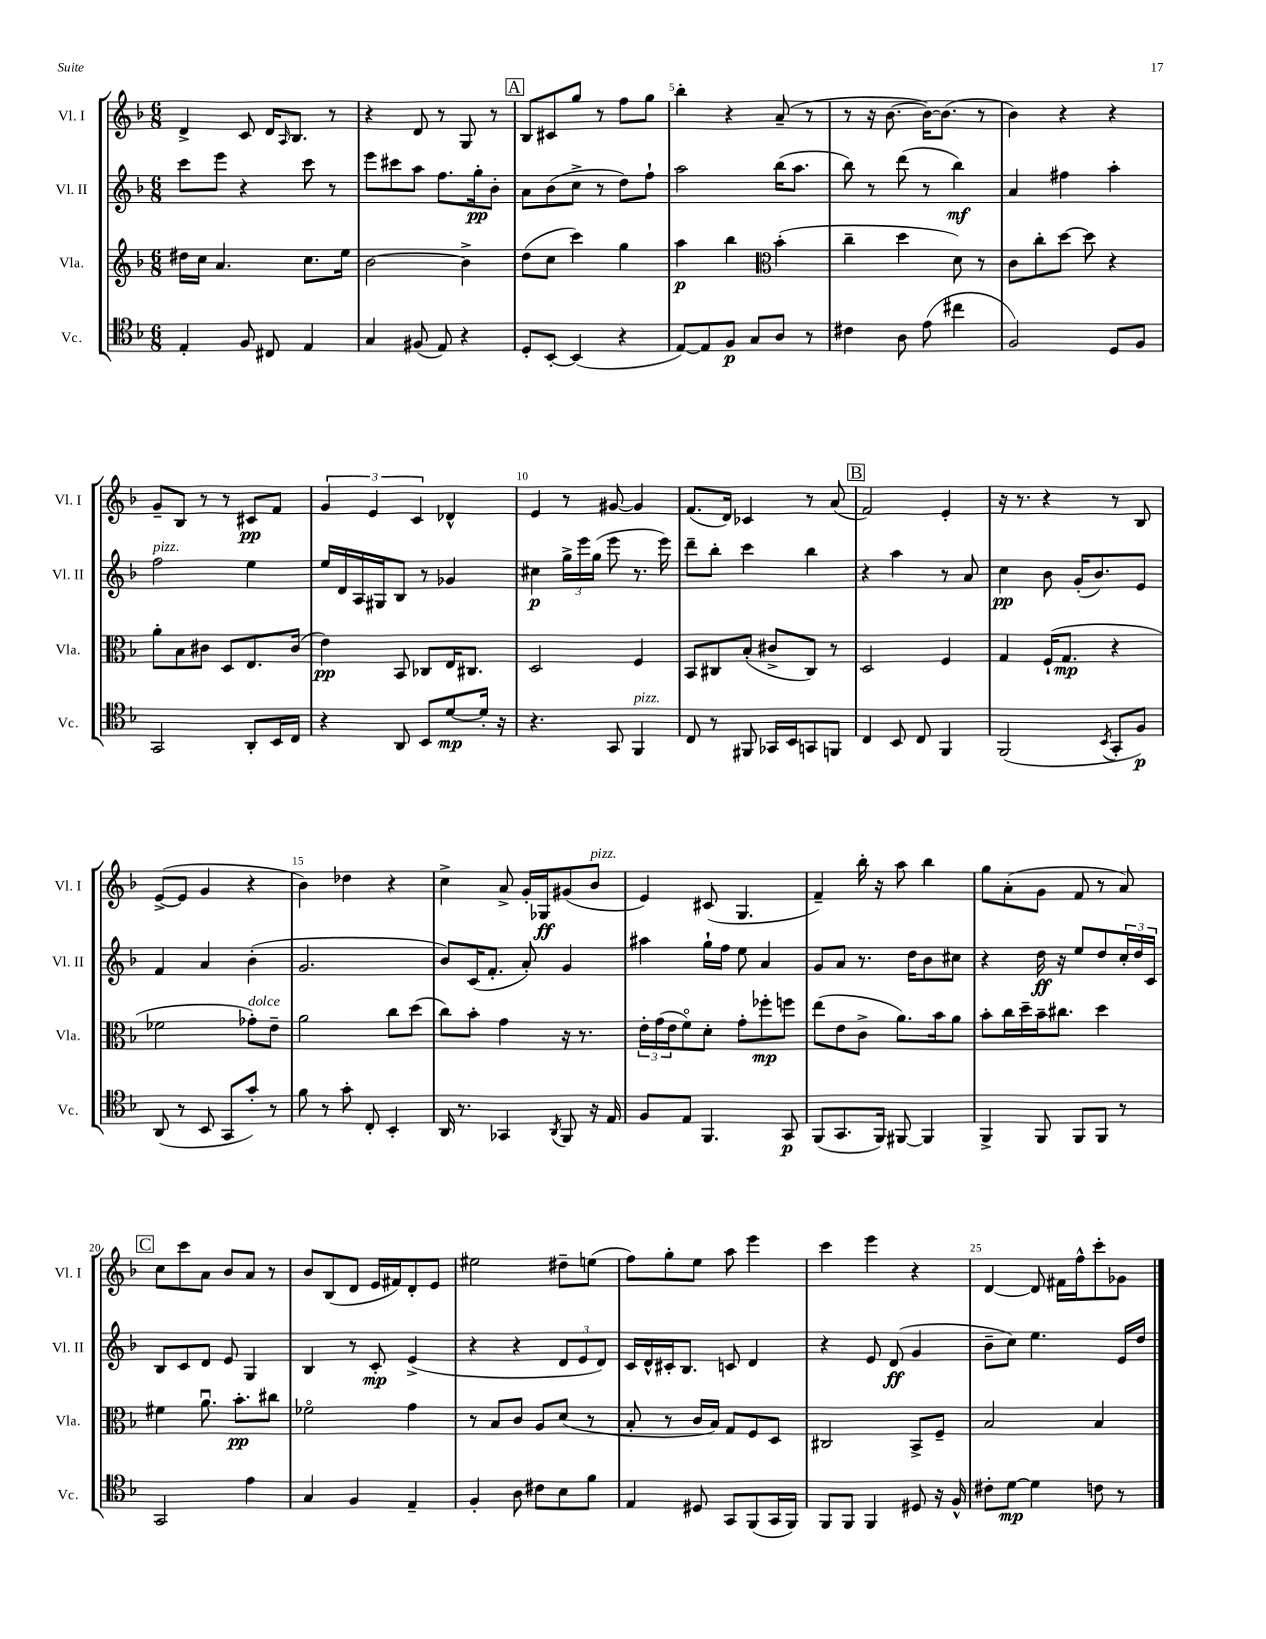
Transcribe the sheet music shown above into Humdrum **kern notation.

**kern	**kern	**kern	**kern
*staff4	*staff3	*staff2	*staff1
*clefC4	*clefG2	*clefG2	*clefG2
*k[b-]	*k[b-]	*k[b-]	*k[b-]
*M6/8	*M6/8	*M6/8	*M6/8
4E'	16dd#	8ccc	4d^
.	16cc	.	.
.	4.a	8eee	.
8F	.	4r	8c
8C#	.	.	16d
.	.	.	16qqA
.	.	.	8.B-
4E	8.cc	8ccc	.
.	.	8r	8r
.	16ee	.	.
=	=	=	=
4G	[2b-	8eee	4r
.	.	8ccc#	.
(8F#	.	8aa	8d
8E)	.	8.ff	8r
4r	4b-^]	.	8G
.	.	16gg'	.
.	.	8b-'	8r
=	=	=	=
8D'	(8dd	8a	8B-
[8BB-'	8cc	(8b-	8c#
(4BB-]	4ccc)	8cc^	8gg
.	.	8r	8r
4r	4gg	8dd)	8ff
.	.	8ff`	8gg
=	=	=	=
[8E)	4aa	2aa	4bb-'
8E]	.	.	.
8F	4bb-	.	4r
8G	.	.	.
*	*clefC3	*	*
8A	(4b-'	(16bb-	(8a~
.	.	8.aa	.
8r	.	.	8r
=	=	=	=
4c#	4cc~	8bb-)	8r
.	.	8r	16r
.	.	.	[8.b-
8A	4dd	(8ddd	.
(8e	.	8r	16b-_)
.	.	.	(8.b-]
4cc#	8d)	4bb-)	.
.	8r	.	8r
=	=	=	=
2F)	8c	4a	4b-)
.	8cc'	.	.
.	[8dd	4ff#	4r
.	8dd]	.	.
8D	4r	4aa'	4r
8F	.	.	.
=	=	=	=
2GG	8a'	2ff	8g~
.	8B-	.	8B-
.	8c#	.	8r
.	8D	.	8r
8AA'	8.E	4ee	8c#
16BB-	.	.	8f
16C	(16c#	.	.
=	=	=	=
4r	4e)	16ee	6g
.	.	16d	.
.	.	16A	.
.	.	.	6e
.	.	16G#	.
8AA	8BB-	8B-	.
.	.	.	6c
8BB-	8C-	8r	.
[8d	16E	4g-	4d-^^
.	8.C#	.	.
16d']	.	.	.
16r	.	.	.
=	=	=	=
4.r	2D	4cc#	4e
.	.	24gg^	8r
.	.	24eee	.
.	.	(24gg	.
8GG	.	8eee	[8g#
4FF	4F	8.r	4g#]
.	.	16eee)	.
=	=	=	=
8C	8BB-	8ddd~	(8.f
8r	8C#	8bb-'	.
.	.	.	16d)
8FF#	(8B-'	4ccc	4c-
16GG-	8c#^	.	.
16BB-	.	.	.
8GG	8C#)	4bb-	8r
8FF	8r	.	(8a
=	=	=	=
4C	2D	4r	2f)
8BB-	.	4aa	.
8C	.	.	.
4FF	4F	8r	4e'
.	.	8a	.
=	=	=	=
(2FF	4G	4cc	16r
.	.	.	8.r
.	(16F`	8b-	4r
.	8.G	.	.
.	.	(16g'	.
.	.	8.b-)	.
8qBB-	.	.	.
8GG'	4r	.	8r
8F)	.	8e	8B-
=	=	=	=
(8AA	2f-	4f	([8e^
8r	.	.	8e]
8BB-	.	4a	4g
8GG	.	.	.
8g')	8g-')	(4b-'	4r
8r	8e~	.	.
=	=	=	=
8f	2a	2.g	4b-)
8r	.	.	.
8g'	.	.	4dd-
8C'	.	.	.
4BB-'	8cc	.	4r
.	(8dd	.	.
=	=	=	=
16AA	8cc)	8b-)	4cc^
8.r	.	.	.
.	8b-'	(16c	.
.	.	8.f'	.
4GG-	4g	.	8a^
.	.	8a')	16g'
.	.	.	16G-
8qAA	.	.	.
8FF	16r	4g	(8g#
.	8.r	.	.
16r	.	.	8b-
16E	.	.	.
=	=	=	=
8F	24e'	4aa#	4e)
.	(24g	.	.
.	24e	.	.
8E	8fo)	.	.
4.FF	8d'	16gg`	(8c#
.	.	16ff	.
.	8g'	8ee	4.G
.	8ff-'	4a	.
8GG	8ff	.	.
=	=	=	=
(8FF	(8ee	8g	4f~)
8.GG	8e	8a	.
.	8c^	8.r	16bb-'
16FF)	.	.	16r
[8FF#	8.a)	.	8aa
.	.	16dd	.
4FF#]	.	8b-	4bb-
.	16b-	.	.
.	8a	8cc#	.
=	=	=	=
4FF^	8b-'	4r	8gg
.	16cc	.	(8a'
.	16dd~	.	.
8FF	16b-~	16dd	8g
.	8.cc#	16r	.
8FF	.	8ee	8f
8FF	4dd	8dd	8r
8r	.	24cc'	8a)
.	.	24dd	.
.	.	24c	.
=	=	=	=
2GG	4f#	8B-	8cc
.	.	8c	8ccc
.	8.au	8d	8a
.	.	8e	8b-
.	8.b-'	.	.
4e	.	4G	8a
.	8cc#	.	8r
=	=	=	=
4G	2f-o	4B-	8b-
.	.	.	(8B-
4F	.	8r	8d
.	.	8c'	16e
.	.	.	16f#)
4E~	4g	(4e^	8d'
.	.	.	8e
=	=	=	=
4F'	8r	4r	2ee#
.	8B-	.	.
8A	8c	4r	.
8c#	8A	.	.
8B-	(8d	12d	8dd#~
.	.	12e	.
8f	8r	.	(8ee
.	.	12d)	.
=	=	=	=
4E	8B-'	16c	8ff)
.	.	16d^^	.
.	8r	16c#'	8gg'
.	.	8.B-	.
8D#	16c	.	8ee
.	16B-)	.	.
8GG	8G	8c	8aa
(8FF	8F	4d	4eee
16GG	8D	.	.
16FF)	.	.	.
=	=	=	=
8FF	2C#	4r	4ccc
8FF	.	.	.
4FF	.	8e	4eee
.	.	(8d	.
8D#	8BB-^	4g	4r
16r	8F~	.	.
16F^^	.	.	.
=	=	=	=
8c#'	2B-	8b-~	[4d
[8d	.	8cc)	.
4d]	.	4.ee	8d]
.	.	.	16f#
.	.	.	16ff^^
8c	4B-	.	8ccc'
8r	.	16e	8g-
.	.	16dd	.
==	==	==	==
*-	*-	*-	*-
